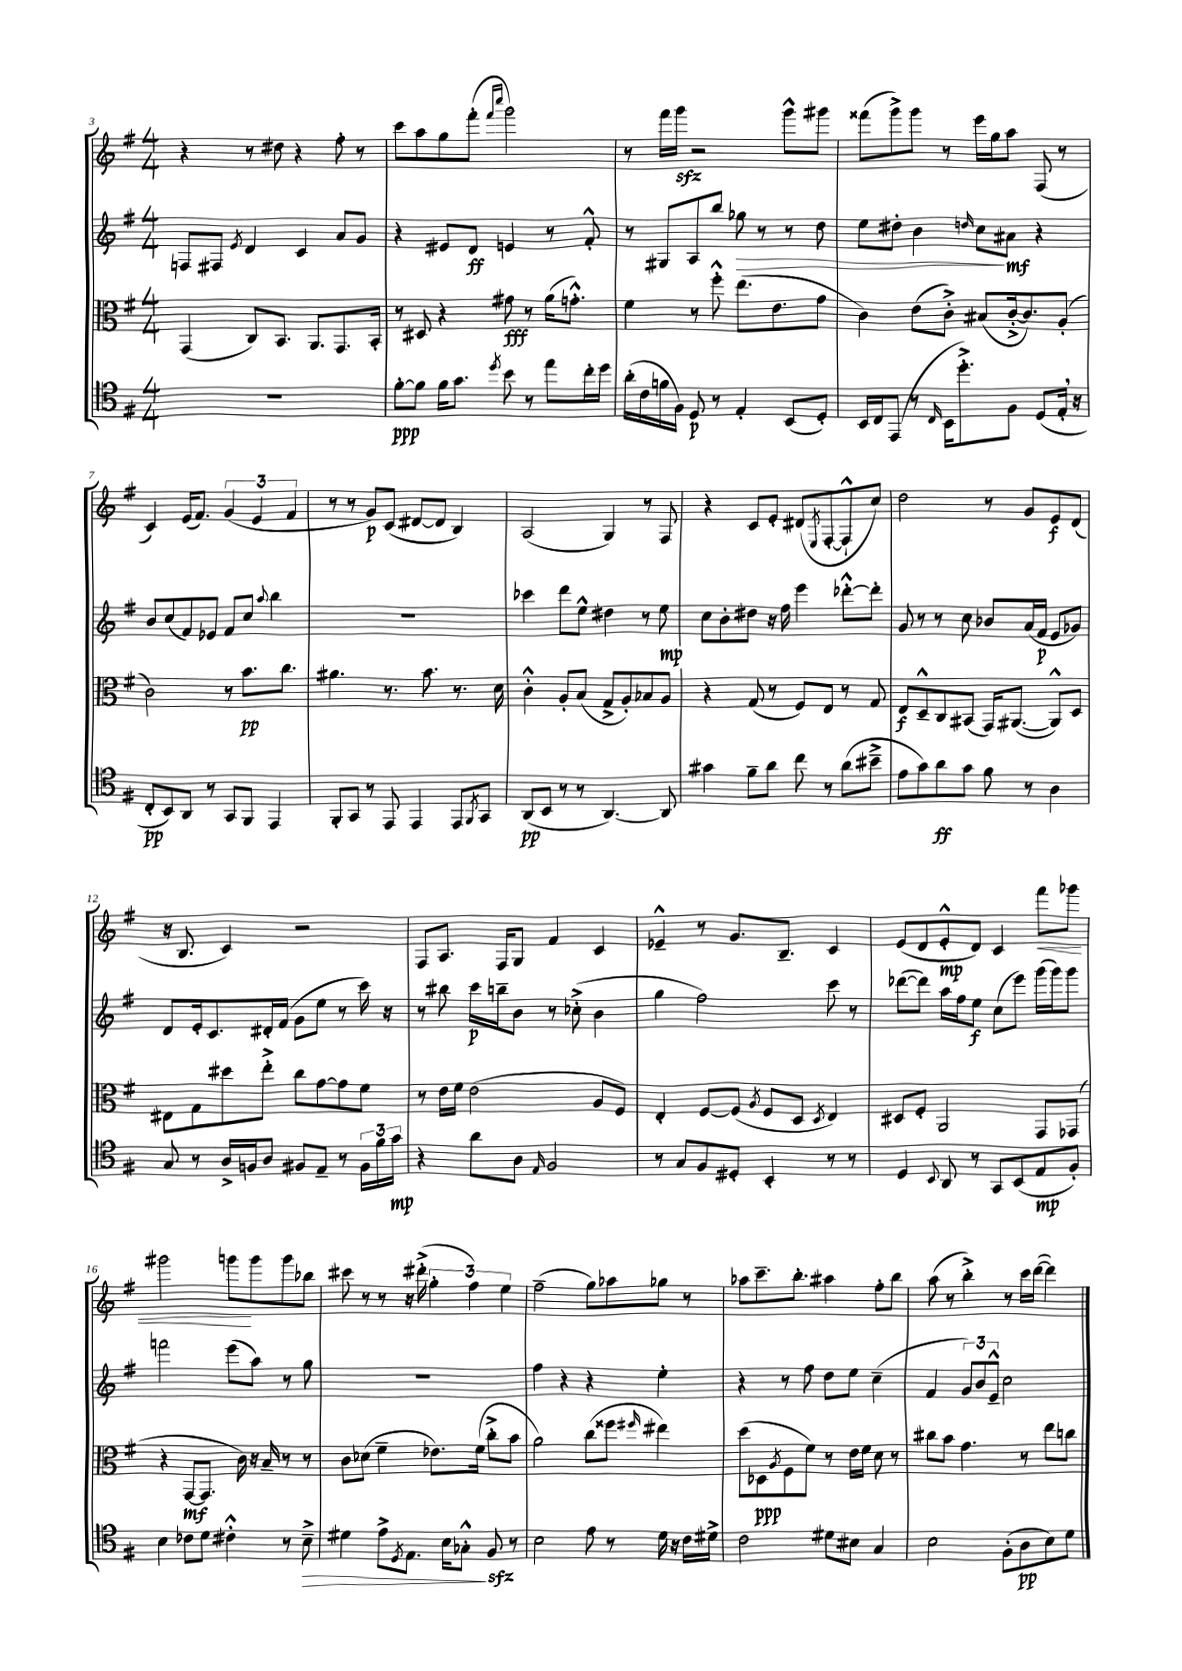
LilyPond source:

<<
\new StaffGroup <<
\new Staff = "s0" {
    \clef treble \key g \major \numericTimeSignature \time 4/4
    r4 r8 dis''8 r4 fis''8-. r8 |
    c'''8 a''8 g''8 fis'''8-.( \grace { fis'''16 c''''16 } g'''2) |
    r8 fis'''16 g'''16\sfz r2 g'''8-^ gis'''8 |
    fisis'''8( g'''8->) g'''8 r8 e'''16 g''16 a''8 fis8( r8 |
    c'4) e'16( fis'8.) \tuplet 3/2 { g'4( e'4 fis'4 } |
    r8 r8 g'8\p) c'8( dis'8~ dis'8 b4) |
    a2( g4) r8 fis8 |
    r4 c'8 e'8-. dis'8( \acciaccatura { e8 } fis8~-. fis8-!-^ c''8) |
    d''2 r8 g'8 e'8\f d'8( |
    r16 b8. c'4) r2 |
    fis8 a8. fis16 g8 fis'4 c'4 |
    ees'4---^ r8 g'8. b8.-- c'4 |
    e'8( d'8 e'8-.-^\mp d'8) c'4 fis'''8\< ges'''8 |
    gis'''2 g'''8\! g'''8 g'''8 bes''8 |
    cis'''8 r8 r8 r16 dis'''16-.->( \tuplet 3/2 { g''4-. fis''4) e''4 } |
    fis''2--( g''8) aes''8 ges''8 r8 |
    aes''8 c'''8.-- b''8.-. ais''4 fis''8-. b''8 |
    a''8( r8 b''4-.->) r8 c'''16 d'''16~( d'''4) \bar "|." |
}
\new Staff = "s1" {
    \clef treble \key g \major \numericTimeSignature \time 4/4
    f8 fis8 \acciaccatura { e'8 } d'4 c'4 a'8 g'8 |
    r4 eis'8 d'8\ff e'4 r8 fis'8-.-^ |
    r8 gis8 a8 b''8 ges''8\> r8 r8 d''8 |
    e''8 dis''8-. b'4 \grace { d''16 } c''8\! ais'8\mf r4 |
    b'8 c''8( fis'8) ees'8 fis'8 c''8 \appoggiatura { a''8 } b''4 |
    R1 |
    ces'''4 d'''8 e''8-^ dis''4 r8 e''8\mp |
    c''8 b'8-. dis''8 r16 fis''16 e'''4 des'''8~-.-^ des'''8-. |
    g'8 r8 r8 c''8 bes'8 a'16( fis'16\p e'8 ges'8) |
    d'8 e'16-. c'8. dis'16-. fis'16( g'8 e''8 r8 c'''16) r16 |
    r8 bis''8 c'''16\p b''16-- b'8 r8 ces''8-.->( b'4 |
    g''4 fis''2) c'''8 r8 |
    des'''8~( des'''8) a''16 fis''16 e''8\f c''8( e'''8) g'''16( g'''16) g'''8 |
    f'''2 e'''8( a''8) r8 g''8 |
    R1 |
    fis''4 r4 r4 e''4-. |
    r4 r8 fis''8 d''8 e''8 c''4--( |
    fis'4 \tuplet 3/2 { g'8) b'8 e'8---^ } c''2 \bar "|." |
}
\new Staff = "s2" {
    \clef alto \key g \major \numericTimeSignature \time 4/4
    g,4( c8) b,8. a,8. g,8. b,16-. |
    r8 dis8 r4 gis'8\fff r8 a'16( g'8.-.-^) |
    fis'4 r8 fis''8-.-^ e''8.( e'8. g'8 |
    c'4) e'8( c'8-.->) bis8( c'16~-.-> c'8.) a8-.( |
    c'2) r8 b'8.\pp c''8. |
    ais'4. r8. b'8. r8. d'16 |
    c'4-.-^ a8-. b8( g8-> a8-.) bes8 a8 |
    r4 g8( r8 fis8) e8 r8 g8 |
    e8\f d8---^ c8 bis,8( g,16) ais,8.~( ais,8-^) d8 |
    eis8 g8 dis''8 e''8-.-> c''8 g'8~ g'8 fis'8 |
    r8 e'16 fis'16 e'2( a8 fis8) |
    e4-. fis8~ fis8( \acciaccatura { a8 } fis8 d8 \acciaccatura { d8 } e4) |
    dis8 fis8-. a,2 g,8 ges,8( |
    r4 g,8~\mf g,8. c'16) r16 b16-- r8 r8 |
    c'8 des'8( fis'4-- ees'8.) fis'16( c''8-.-> b'8 |
    a'2) c''8( fisis''8 \grace { fis''16 } eis''4) |
    d''8( des8\ppp \acciaccatura { a8 } fis8 fis'8) r8 e'16 fis'16 d'8 r8 |
    cis''8 b'8 g'4. r8 e''8 c''8 \bar "|." |
}
\new Staff = "s3" {
    \clef tenor \key g \major \numericTimeSignature \time 4/4
    R1 |
    fis'8~-.\ppp fis'8 fis'16 g'8. \acciaccatura { d''8 } b'8 r8 e''8 c''16-. d''16 |
    a'16-.( c'16 f'16 fis16) d8\p r8 e4-. b,8( d8-.) |
    b,16 c16 e,8( r8 \grace { c16 } b,16 d''8.-.->) fis8 d8( e16-. \breathe r16 |
    c8-.\pp b,8) a,8 r8 g,8 fis,8 e,4 |
    fis,8-. g,8 r8 e,8 e,4 e,8 \acciaccatura { fis,8 } g,8 |
    a,8\pp( b,8 r8 r8 a,4.~) a,8 |
    gis'4 fis'8-- a'8 c''8 r8 a'8( bis'8---> |
    e'8 g'8) a'8\ff g'8 fis'8 r8 a4 |
    g8 r8 a16-> f16 a8 fis8 e8-- r8 \tuplet 3/2 { fis16 fis'16 g'16\mp } |
    r4 a'8 a8 \grace { e16 } fis2 |
    r8 g8 fis8 dis8-. b,4-. r8 r8 |
    d4 \appoggiatura { b,8 } a,8 r8 g,8 b,8( e8\mp fis8-.) |
    b4 ces'8 d'8 cis'4-.-^ r8 b8--->\> |
    dis'4 e'8-> \acciaccatura { d8 } e8. b16 ges8-.-^\! fis8\sfz r8 |
    b2 e'8 r8 d'16 r16 c'16 dis'16-> |
    c'2 dis'8 bis8 g4 |
    b2 fis8-.( a8\pp b8) d'8 \bar "|." |
}
>>
>>
\layout { \context { \Score currentBarNumber = #3 } }
